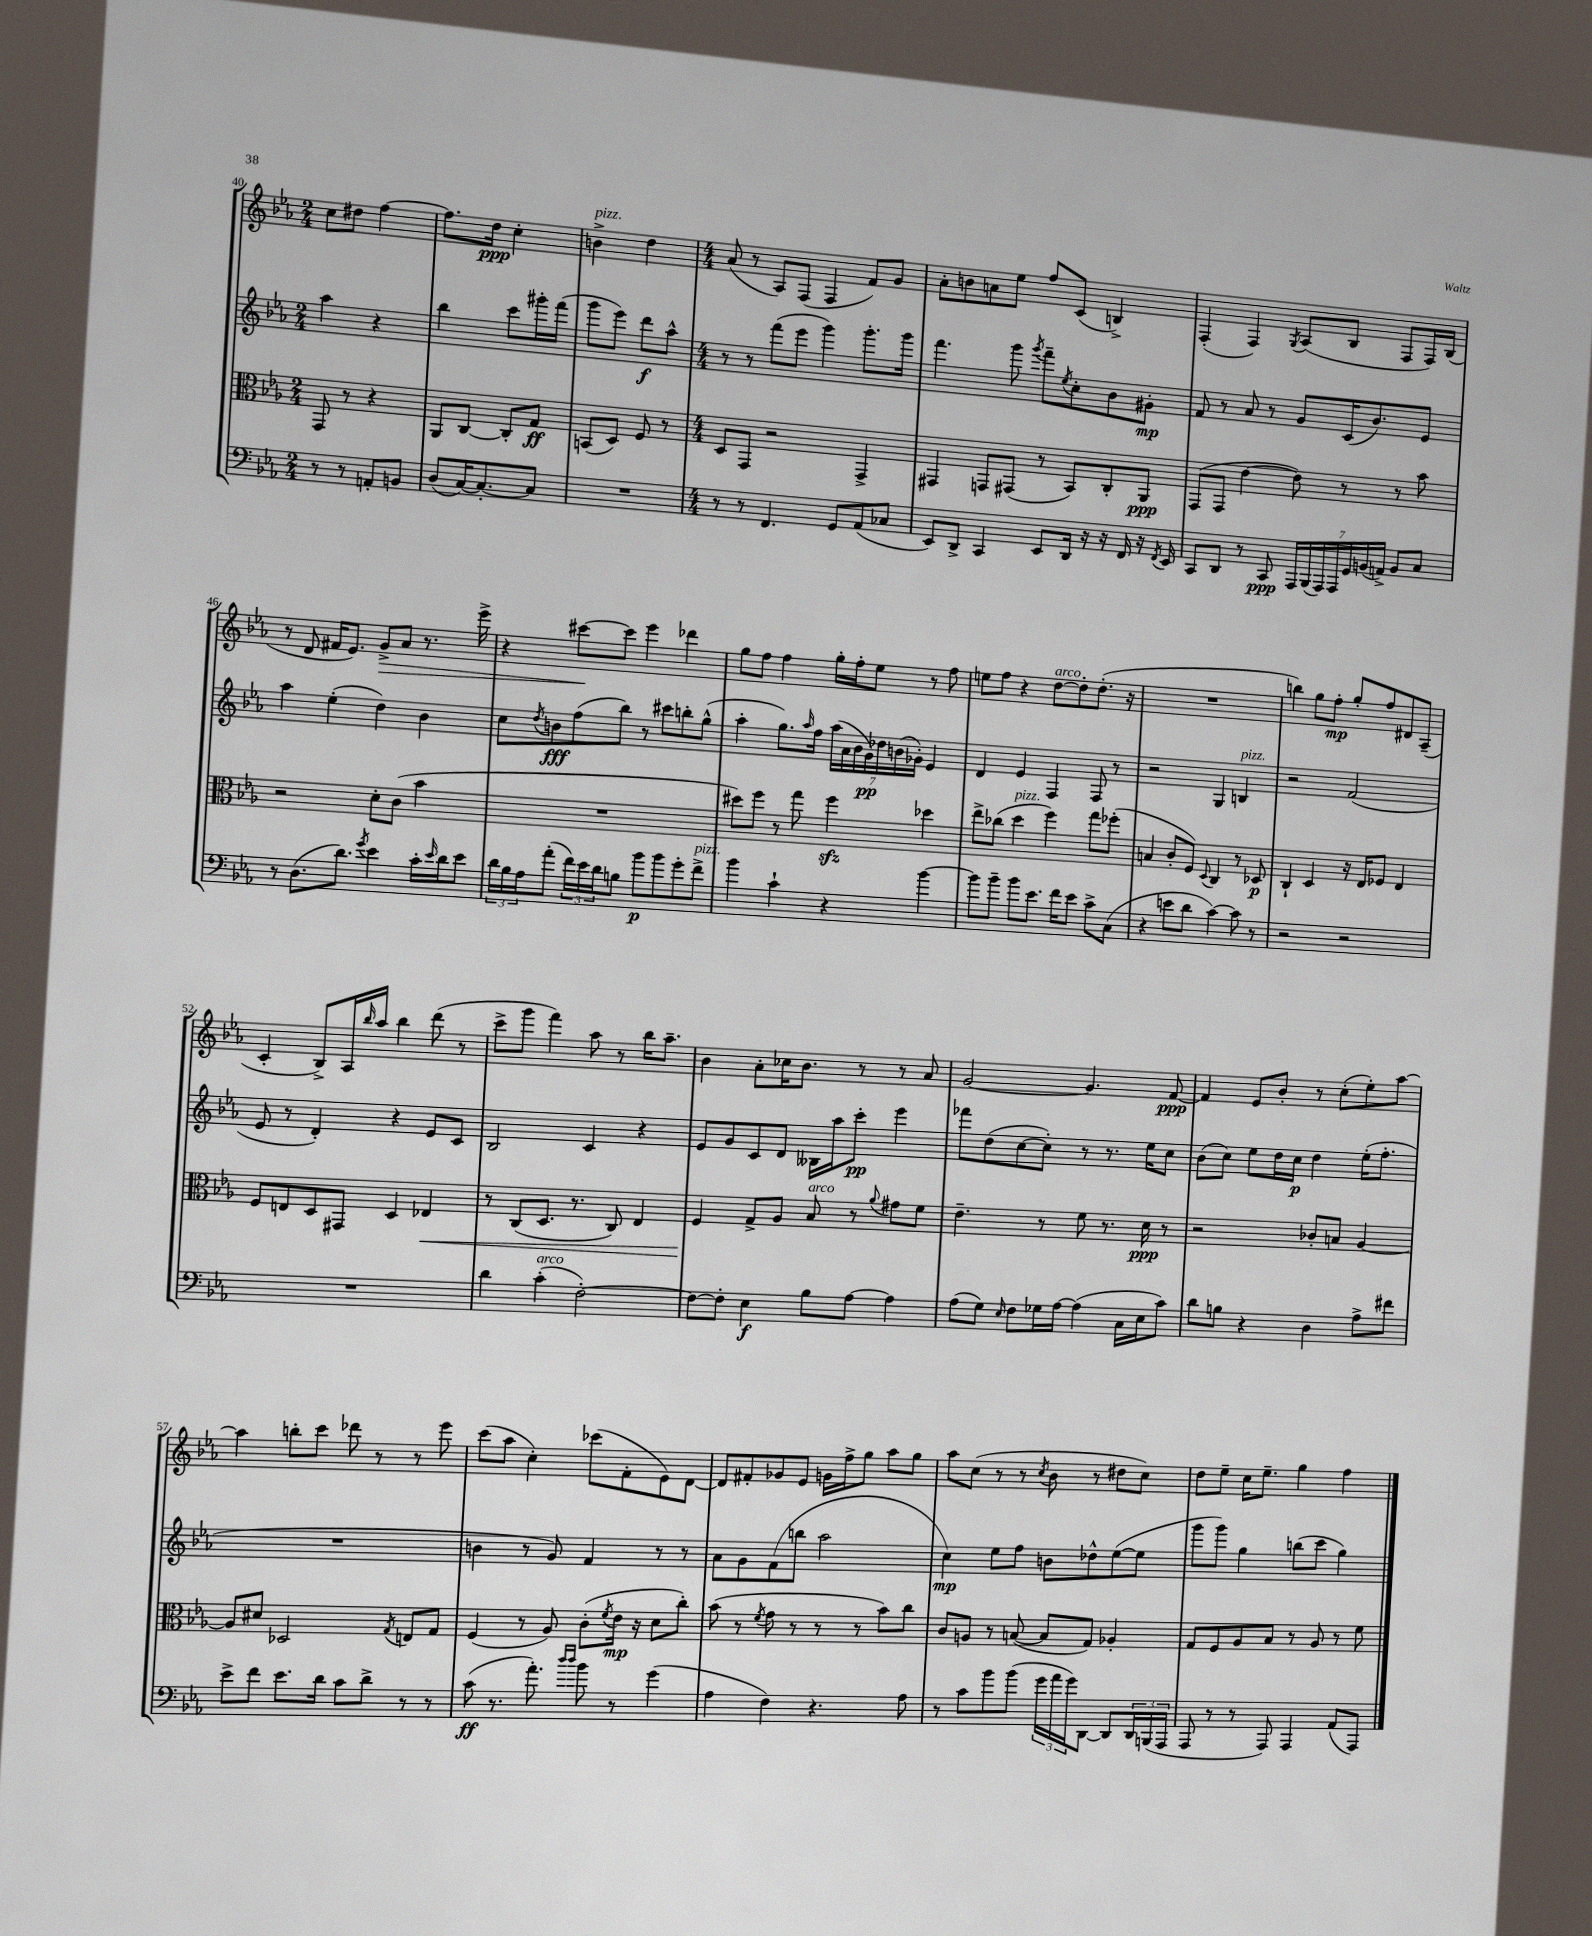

**kern	**kern	**kern	**kern
*staff4	*staff3	*staff2	*staff1
*clefF4	*clefC3	*clefG2	*clefG2
*k[b-e-a-]	*k[b-e-a-]	*k[b-e-a-]	*k[b-e-a-]
*M2/4	*M2/4	*M2/4	*M2/4
8r	8GG	4aa-	8cc
8r	8r	.	8dd#
8AA'	4r	4r	[4ff
8BB	.	.	.
=	=	=	=
(8D	8AA-	4bb-	8.ff]
[16C)	[8C	.	.
8.C'_	.	.	16dd
.	8C']	8ccc	4cc'
8C]	8G	16ggg#'	.
.	.	(16fff	.
=	=	=	=
2r	(8BB	8ggg	4b^
.	8D)	8eee-)	.
.	8F	8ddd	4dd
.	8r	8aa-^^	.
=	=	=	=
*M4/4	*M4/4	*M4/4	*M4/4
8r	8D	8r	(8a-
8r	8GG	8r	8r
4.FF	2r	(8fff	8A-)
.	.	8eee-	(8F
.	.	4ggg)	4F
8GG	.	.	.
(8AA-	4GG^	8.ggg'	8f)
8C-	.	.	8g
.	.	16ggg	.
=	=	=	=
8EE-)	4GG#	4.fff	8a-'
8DD^	.	.	8b
4CC	8GG	.	8a
.	(8GG#	8ggg	8ee-
.	.	8qggg	.
8EE-	8r	8fff~	8ff
.	.	8qee-	.
16DD	8BB-)	8cc'	(8c
16r	.	.	.
16r	8C'	8b-	4B^)
16FF	.	.	.
16r	8AA-	8g#'	.
8qFF	.	.	.
16EE-	.	.	.
=	=	=	=
8CC	(8GG	8f	(4F'
8DD	8GG	8r	.
8r	[4e-	8a-	4F)
8CC	.	8r	.
.	.	.	8qG
28AAA-	8e-])	8g	(8A-
(28BBB-	.	.	.
28AAA-)	.	.	.
28AAA-	.	.	.
.	8r	(16c	8B-
28GG	.	.	.
(28BB	.	.	.
.	.	8.b-)	.
28AA^)	.	.	.
8BB	8r	.	8F
8C	8b-	8e-	16F)
.	.	.	(16B-
=	=	=	=
8r	2r	4aa-	8r
(8.D	.	.	8d
.	.	(4ee-'	16f#
8.d)	.	.	8.e-)
8qg	.	.	.
4e-	8d'	4dd)	8g^
.	(8c	.	8a-
16c'	4b-	4b-	8.r
16qqe-	.	.	.
16d	.	.	.
8e-	.	.	.
.	.	.	16eee-^
=	=	=	=
24d	1r	8cc	4r
24B-	.	.	.
24A-	.	.	.
.	.	8qdd	.
(8a-'	.	8b	.
24f)	.	(8ff	[8ccc#
24e-	.	.	.
24d	.	.	.
8B	.	8bb-)	8ccc#]
8b-	.	8r	4eee-
8b-	.	8ccc#	.
8g'	.	8bb'	4ddd-
8f^	.	(8gg^^	.
=	=	=	=
4b-	8dd#)	4aa-'	8gg
.	8ff	.	8ff
4c`	8r	8.gg)	4ff
.	8gg	.	.
.	.	16qqaa-	.
.	.	16ff	.
4r	4ff	(28aa-	16gg'
.	.	28a-	.
.	.	.	16ff'
.	.	28b-	.
.	.	28g)	.
.	.	.	8ee-
.	.	28dd-	.
.	.	(28b	.
.	.	28g-')	.
[4b-	4dd-	4e-	8r
.	.	.	8ff
=	=	=	=
8b-]	8ee-^	4d	8ee
8b-~	(8cc-	.	8ff
8b-	4dd	4e-	4r
8.e-	.	.	.
.	4ff)	4F	[8dd
16f	.	.	.
8e-	.	.	8dd']
8c^	8gg	8F	(8.dd'
(8C	(8ff-'	8r	.
.	.	.	16r
=	=	=	=
4r	4B	2r	1r
8e	8c'	.	.
8d	8F)	.	.
.	8qqD	.	.
[4c)	4C	4G	.
8c]	8r	4B	.
8r	8D-	.	.
=	=	=	=
2r	4C`	2r	4bb)
.	4D	.	8gg
.	.	.	8ff'
2r	16r	(2f	8gg'
.	16E-	.	.
.	8F-	.	8ff
.	4E-	.	8d#
.	.	.	(8A-~
=	=	=	=
1r	8F	8e-	4c'
.	8E	8r	.
.	8D	4d')	8B-^)
.	8GG#	.	16A-
.	.	.	16qqbb-
.	.	.	16aa-
.	4D	4r	4bb-
.	4E-	8e-	(8ddd
.	.	8c	8r
=	=	=	=
4d	8r	2B-	8ccc^
.	(8C	.	8ggg
(4c'	8.D	.	4fff)
.	8.r	.	.
[2F')	.	4c	8aa-
.	8C)	.	8r
.	4E-	4r	16bb-
.	.	.	8.aa-~
=	=	=	=
8F_	4F	8e-	4b-
8F']	.	8g	.
4E-	8G^	8c	8a-'
.	8A-	8d	16cc-
.	.	.	8.b-
8B-	8B-	16B--	.
.	.	16aa-	.
[8A-	8r	8ccc'	8r
.	8qqa-	.	.
4A-]	8g#	4eee-	8r
.	8f	.	8a-
=	=	=	=
(8A-	4.e-~	8fff-	[2g
8G)	.	(8dd	.
16qqE-	.	.	.
8F	.	[8cc	.
16G-	8r	8cc'])	.
[16A-	.	.	.
(4A-]	8f	8r	4.g]
.	8.r	8.r	.
16C	.	.	.
16E-	16d	16ee-	.
8c)	8r	8cc	[8f
=	=	=	=
8d	2r	(8b-	4f]
8B	.	8cc)	.
4r	.	8ee-	8e-
.	.	16dd	8b-'
.	.	16cc	.
4D	8c-'	4dd	8r
.	8B	.	(8cc'
8A-^	[4A-	(16ee-'	8ee-')
.	.	8.ff'	.
8f#	.	.	[8aa-
=	=	=	=
8e-^	8A-]	1r	4aa-]
8f	8d#	.	.
8.e-	2D-	.	8bb'
.	.	.	8ccc
16d	.	.	.
8c	.	.	8ddd-
8d^	.	.	8r
.	8qG	.	.
8r	8E	.	8r
8r	8G	.	8eee-
=	=	=	=
(8c	(4F	4b	(8ccc
8.r	.	.	8aa-
.	8r	8r	4cc')
8.a-')	.	.	.
.	8A-)	8g)	.
16qqdd	.	.	.
16qqdd	.	.	.
8b-	(8c'	4f	(8ccc-
.	8qf	.	.
8r	16e-	.	8f'
.	16r	.	.
(4g	8d	8r	8e-)
.	8cc')	8r	[8d
=	=	=	=
4A-	(8b-	8a-	8d]
.	8r	8g	8f#'
.	8qf	.	.
4F)	8g	(8f	8g-
.	8r	8bb	8e-
4.r	8r	2aa-	16g
.	.	.	16ff^
.	8r	.	8gg
.	8b-)	.	8aa-
8A-	8cc	.	8gg
=	=	=	=
8r	8c	4cc)	8aa-
8c	8A	.	(8cc
8b-	8r	8ee-	8r
(8b-	([8B	8ff	8r
.	.	.	8qcc
24g	8B]	8b	8b-
24a-	.	.	.
24g)	.	.	.
[8DD	8G)	8dd-^^	8r
8DD]	4A-'	([8ee-	8dd#
24DD	.	8ee-]	8cc)
(24BBB	.	.	.
24AAA-	.	.	.
=	=	=	=
8AAA-	8G	8ggg	8dd
8r	8F	8ggg)	8ee-~
8r	8A-	4gg	16cc
.	.	.	8.ee-~
8AAA-)	8B-	.	.
4AAA-	8r	(8bb	4gg
.	8A-	8ccc	.
(8AA-	8r	4gg)	4ff
8AAA-)	8f	.	.
==	==	==	==
*-	*-	*-	*-
